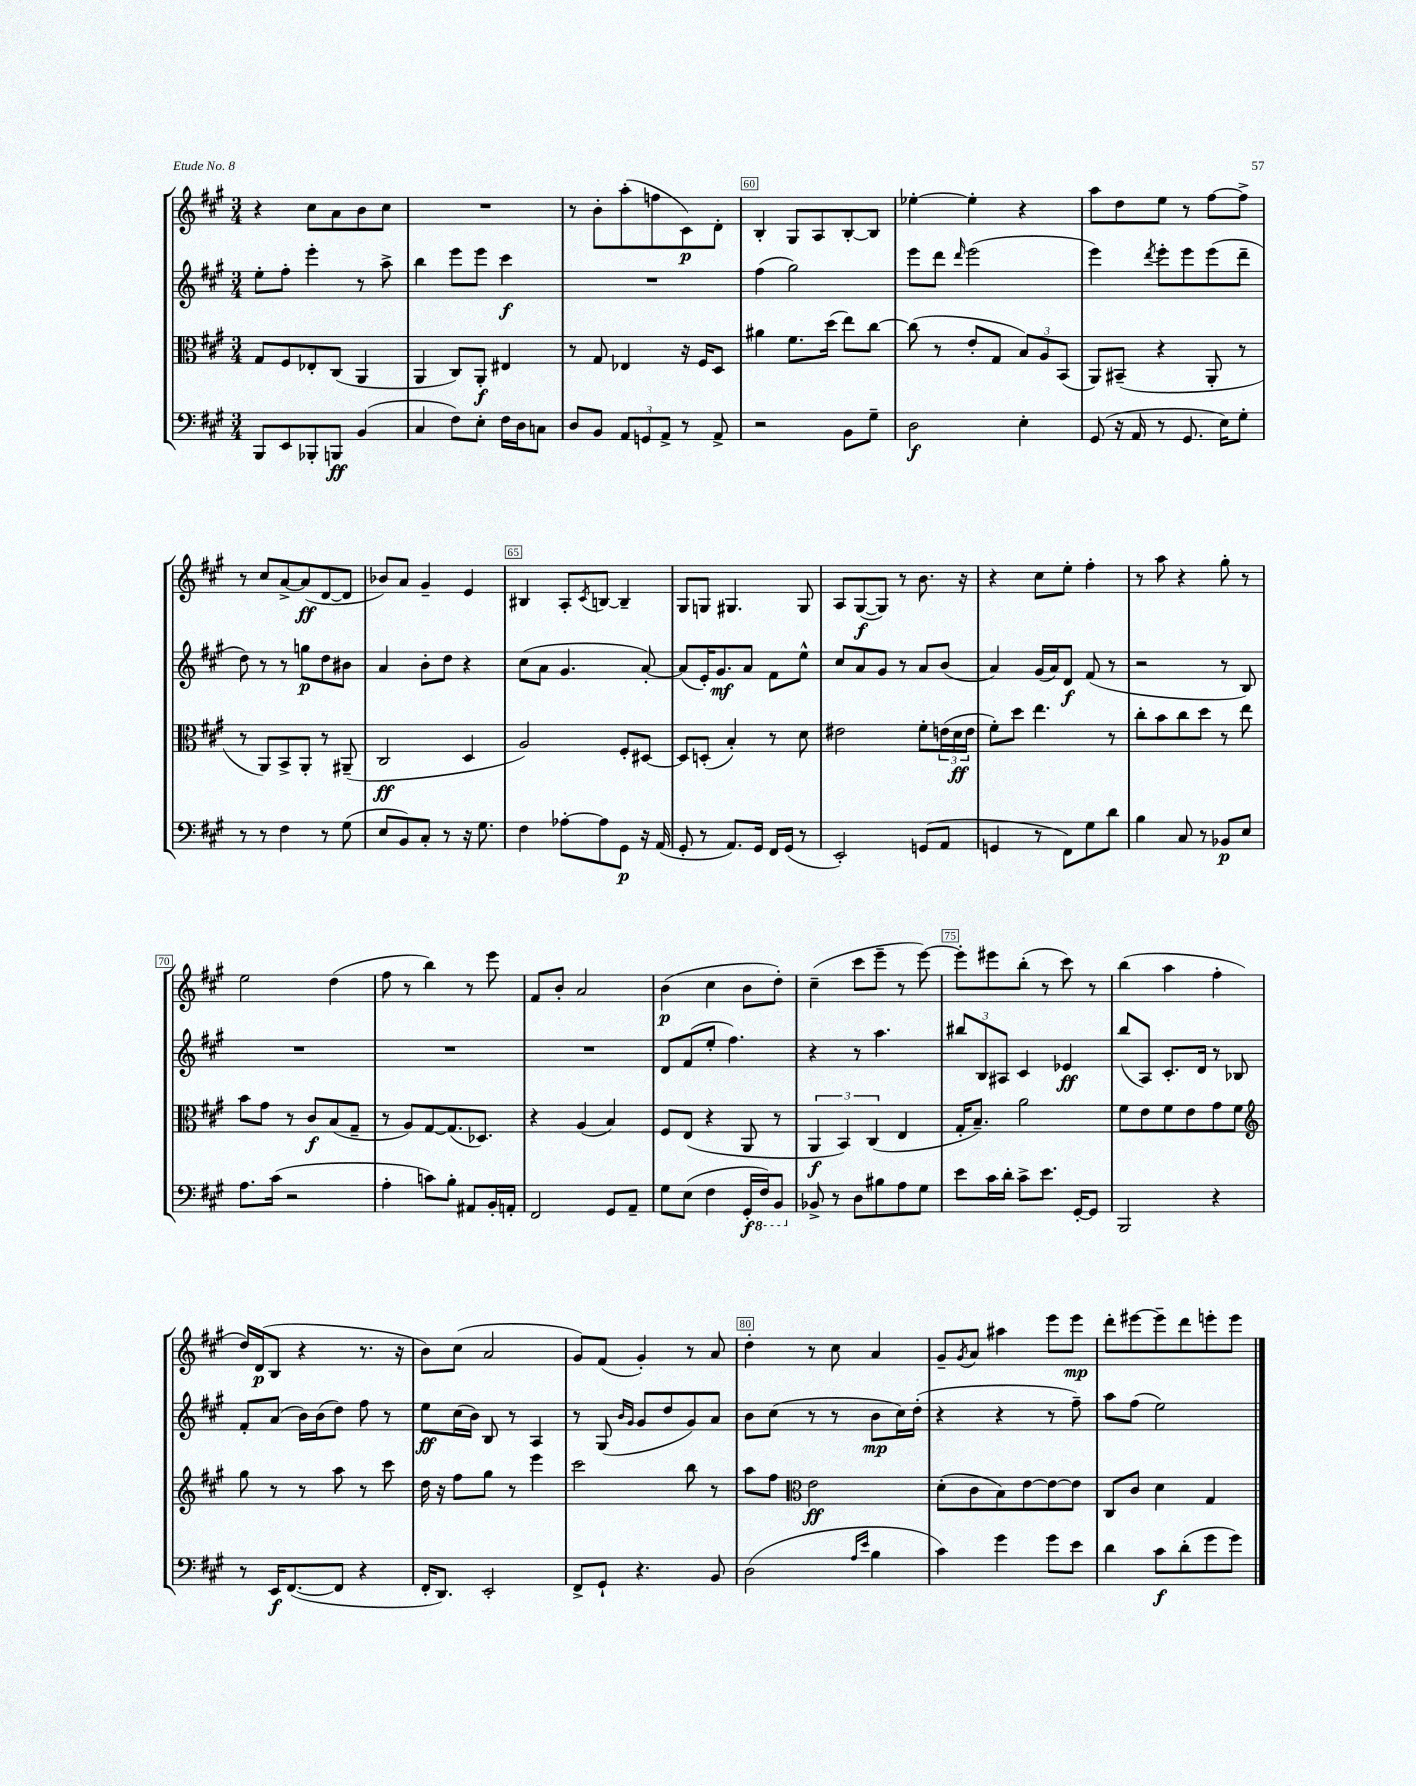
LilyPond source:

<<
\new StaffGroup <<
\new Staff = "s0" {
    \clef treble \key a \major \numericTimeSignature \time 3/4
    r4 cis''8 a'8 b'8 cis''8 |
    R2. |
    r8 b'8-. a''8-.( f''8 cis'8\p) d'8-. |
    b4-. gis8 a8 b8~-. b8 |
    ees''4~-. ees''4-. r4 |
    a''8 d''8 e''8 r8 fis''8~ fis''8-> |
    r8 cis''8 a'8~-> a'8\ff( d'8~ d'8 |
    bes'8) a'8 gis'4-- e'4 |
    bis4 a8-. \acciaccatura { cis'8 } b8~ b4-- |
    gis8 g8 gis4. gis8 |
    a8 gis8~\f( gis8) r8 b'8. r16 |
    r4 cis''8 e''8-. fis''4-. |
    r8 a''8 r4 gis''8-. r8 |
    e''2 d''4( |
    fis''8 r8 b''4) r8 e'''8 |
    fis'8 b'8-. a'2 |
    b'4\p( cis''4 b'8 d''8-.) |
    cis''4--( cis'''8 e'''8-- r8 e'''8~) |
    e'''8-. eis'''8 b''8-.( r8 cis'''8) r8 |
    b''4( a''4 fis''4-. |
    d''16) d'16\p( b8 r4 r8. r16 |
    b'8) cis''8( a'2 |
    gis'8) fis'8( gis'4-.) r8 a'8 |
    d''4-. r8 cis''8 a'4 |
    gis'8-- \acciaccatura { gis'8 } a'8 ais''4 e'''8 e'''8\mp |
    d'''8-. eis'''8~ eis'''8-- d'''8 e'''8-. e'''8 \bar "|." |
}
\new Staff = "s1" {
    \clef treble \key a \major \numericTimeSignature \time 3/4
    e''8-. fis''8-. e'''4-. r8 a''8-> |
    b''4 e'''8 e'''8 cis'''4\f |
    R2. |
    fis''4( gis''2) |
    e'''8 d'''8 \grace { d'''16 } e'''2( |
    e'''4) \acciaccatura { d'''8 } e'''8-. e'''8 e'''8( d'''8-- |
    d''8) r8 r8 g''8\p d''8 bis'8 |
    a'4 b'8-. d''8 r4 |
    cis''8( a'8 gis'4. a'8~-.) |
    a'8( e'16-.) gis'8.\mf a'8 fis'8 e''8-^ |
    cis''8 a'8 gis'8 r8 a'8 b'8( |
    a'4) gis'16( a'16) d'8\f fis'8( r8 |
    r2 r8 b8) |
    R2. |
    R2. |
    R2. |
    d'8 fis'8( e''8-. fis''4.) |
    r4 r8 a''4. |
    \tuplet 3/2 { bis''8 b8 ais8 } cis'4 ees'4\ff |
    b''8( a8) cis'8.-. d'16 r8 bes8 |
    fis'8-. a'8( b'16) b'16( d''8) fis''8 r8 |
    e''8\ff cis''16( b'16) b8 r8 a4 |
    r8 gis8( \grace { b'16 gis'16 } gis'8 d''8 gis'8) a'8 |
    b'8 cis''8( r8 r8 b'8\mp cis''16) d''16-.( |
    r4 r4 r8 fis''8--) |
    a''8 fis''8( e''2) \bar "|." |
}
\new Staff = "s2" {
    \clef alto \key a \major \numericTimeSignature \time 3/4
    gis8 fis8 ees8-. cis8( a,4 |
    a,4 cis8) a,8-.\f eis4 |
    r8 gis8 ees4 r16 fis16 d8 |
    ais'4 fis'8. d''16( e''8) cis''8~ |
    cis''8( r8 e'8-. gis8 \tuplet 3/2 { b8) a8 b,8( } |
    a,8) bis,8--( r4 a,8-. r8 |
    r8 a,8) b,8-> a,8-. r8 ais,8--( |
    cis2\ff d4 |
    a2) fis8-. dis8~ |
    dis8 d8-.( b4-.) r8 d'8 |
    eis'2 fis'8-. \tuplet 3/2 { e'16( d'16\ff e'16 } |
    fis'8-.) d''8 e''4. r8 |
    cis''8-. b'8 cis''8 d''8 r8 e''8 |
    b'8 gis'8 r8 cis'8\f b8( gis8-- |
    r8 a8) gis8~ gis8.( des8.) |
    r4 a4( b4) |
    fis8 e8( r4 a,8 r8 |
    \tuplet 3/2 { a,4\f b,4) cis4( } e4 |
    gis16-. b8.--) a'2 |
    fis'8 e'8 fis'8 e'8 gis'8 fis'8 |
    \clef treble gis''8 r8 r8 a''8 r8 cis'''8 |
    d''16 r16 fis''8 gis''8 r8 e'''4 |
    cis'''2 b''8 r8 |
    a''8 fis''8 \clef alto e'2\ff |
    d'8-.( cis'8 b8) e'8~ e'8~ e'8 |
    cis8 cis'8 d'4 gis4 \bar "|." |
}
\new Staff = "s3" {
    \clef bass \key a \major \numericTimeSignature \time 3/4
    b,,8 e,8 bes,,8-. b,,8\ff b,4( |
    cis4 fis8) e8-. fis16 d16 c8 |
    d8 b,8 \tuplet 3/2 { a,8 g,8 a,8-> } r8 a,8-> |
    r2 b,8 gis8-- |
    d2\f e4-. |
    gis,8( r16 a,16 r8 gis,8. e16) gis8-. |
    r8 r8 fis4 r8 gis8( |
    e8 b,8) cis8-. r8 r16 gis8. |
    fis4 aes8~-. aes8 gis,8\p r16 a,16( |
    gis,8-. r8 a,8.) gis,16 fis,16 gis,16( r8 |
    e,2-.) g,8( a,8 |
    g,4 r8 fis,8) gis8 d'8 |
    b4 cis8 r8 bes,8\p e8 |
    a8. cis'16( r2 |
    a4-. c'8) b8-. ais,8 b,16-. a,16-. |
    fis,2 gis,8 a,8-- |
    gis8 e8( fis4 gis,16-.\f \ottava #-1 fis,16) b,,8 \ottava #0 |
    bes,8-> r8 d8 bis8 a8 gis8 |
    e'8 cis'16 d'16-. cis'8-> e'8. gis,16~-. gis,8 |
    b,,2 r4 |
    r8 e,16\f fis,8.~( fis,8 r4 |
    fis,16-. d,8.) e,2-. |
    fis,8-> gis,8-! r4. b,8 |
    d2( \grace { a16 e'16 } b4 |
    cis'4) gis'4 gis'8 e'8 |
    d'4 cis'8\f d'8-.( gis'8 gis'8) \bar "|." |
}
>>
>>
\layout { \context { \Score currentBarNumber = #57 \override BarNumber.break-visibility = ##(#f #t #t) barNumberVisibility = #(every-nth-bar-number-visible 5) \override BarNumber.stencil = #(make-stencil-boxer 0.1 0.3 ly:text-interface::print) } }
